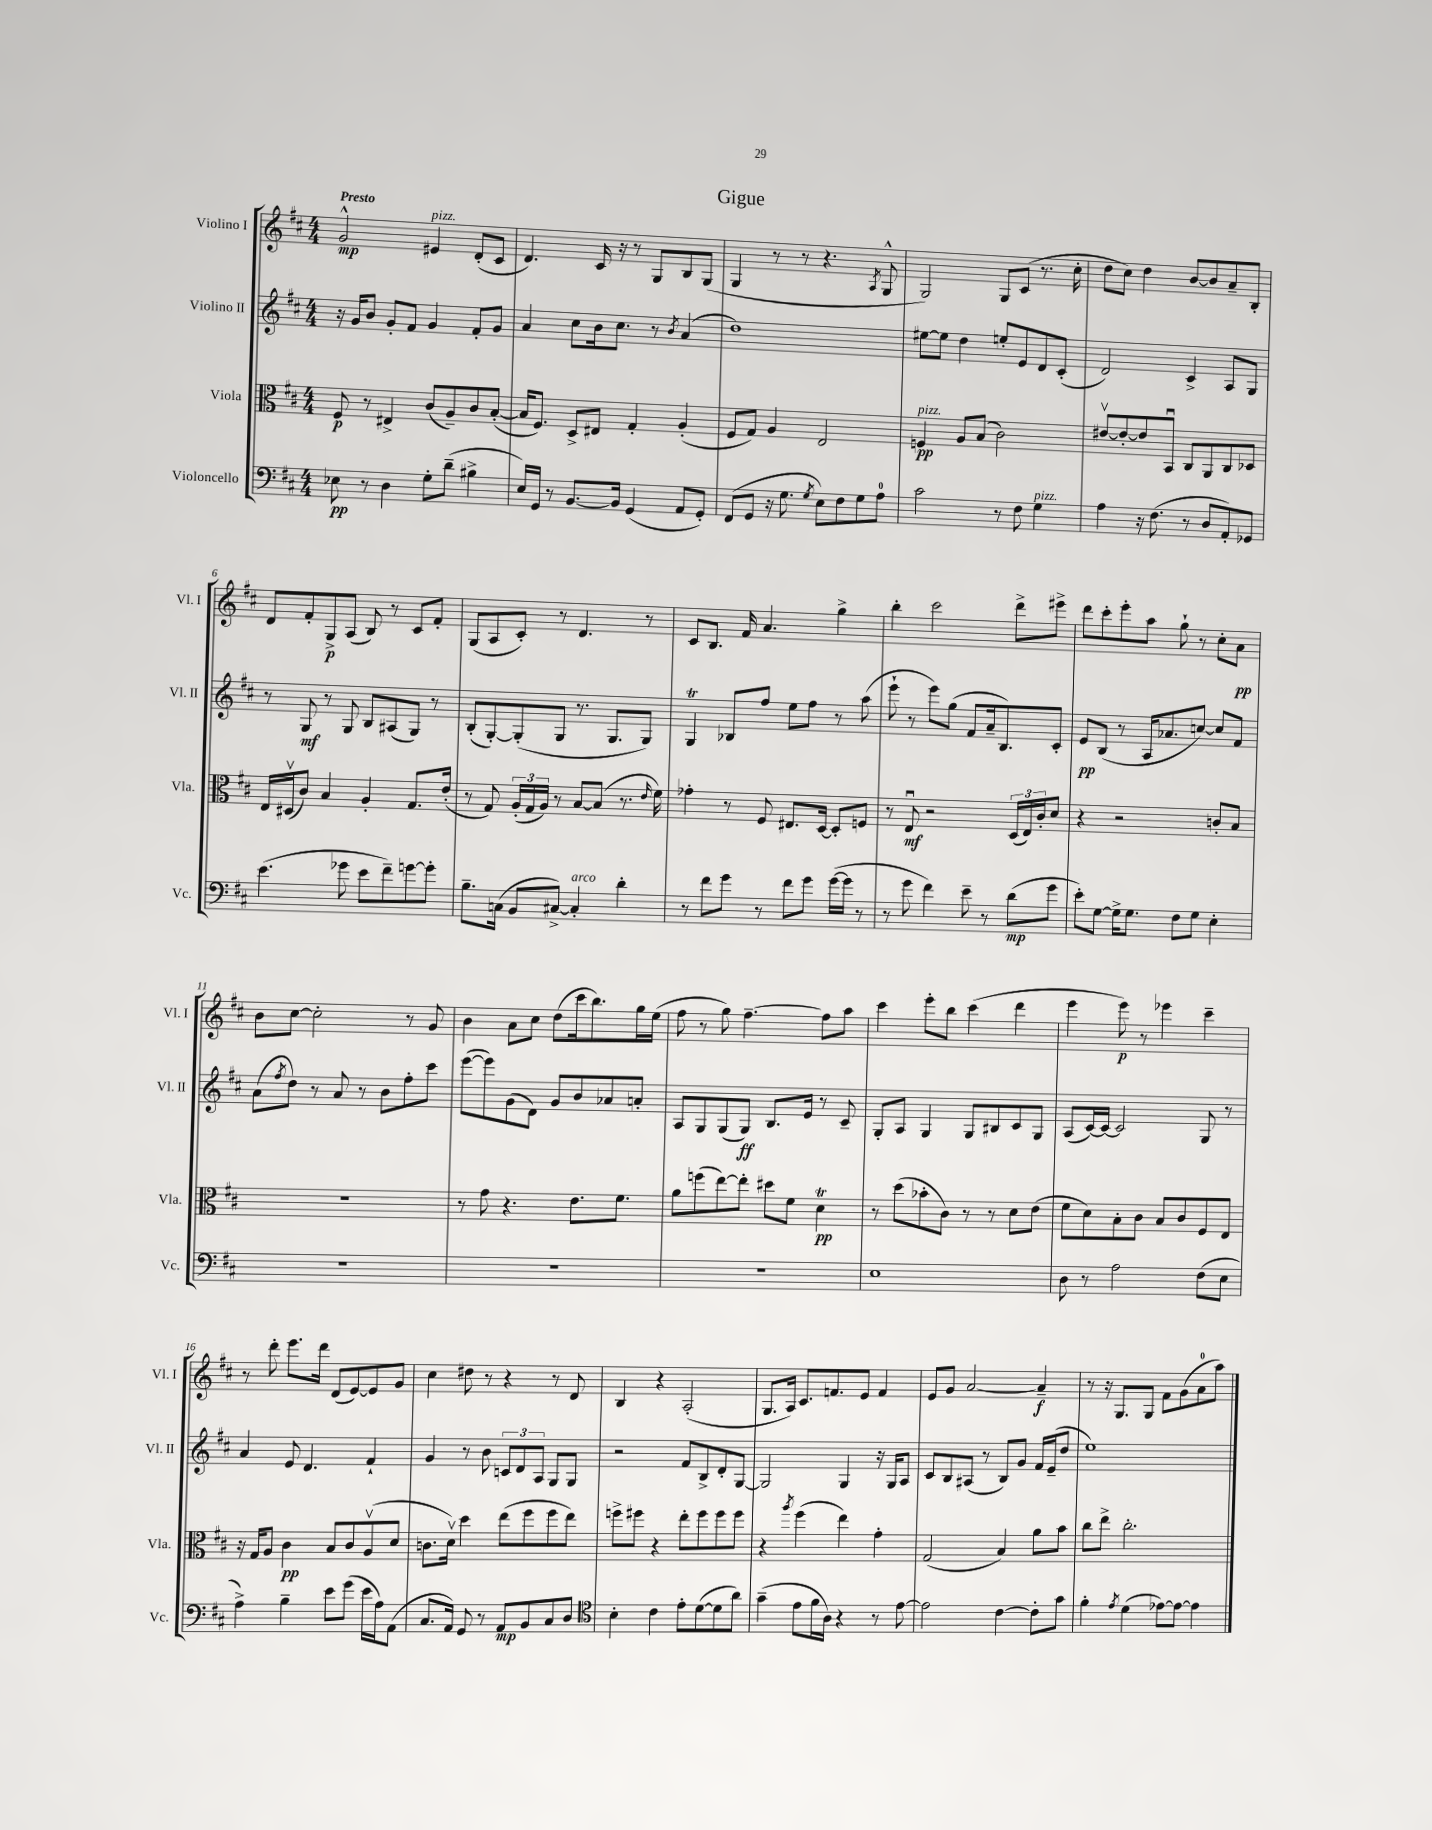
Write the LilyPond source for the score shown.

\header { title = "Gigue" }
<<
\new StaffGroup <<
\new Staff = "s0" \with { instrumentName = "Violino I" shortInstrumentName = "Vl. I" } {
    \clef treble \key d \major \numericTimeSignature \time 4/4 \tempo "Presto"
    g'2-^\mp eis'4^\markup { \italic "pizz." } d'8-.( cis'8 |
    d'4.) cis'16 r16 r8 g8 b8 g8( |
    g4 r8 r8 r4. \acciaccatura { a8 } g8-^ |
    g2) g8 cis'8( r8. cis''16-. |
    d''8 cis''8) d''4 b'8~ b'8 a'8-- b8-. |
    d'8 fis'8-. g8->\p a8( b8) r8 cis'8 fis'8-. |
    g8( a8 cis'8-.) r8 d'4. r8 |
    cis'8 b8. fis'16 a'4. g''4-> |
    b''4-. cis'''2 d'''8-> eis'''8-> |
    d'''8 cis'''8-. e'''8-. a''8 g''8-! r8 cis''8-. a'8\pp |
    b'8 cis''8~ cis''2-. r8 g'8 |
    b'4 a'8 cis''8 d''8( cis'''16 b''8.) g''16 e''16( |
    fis''8 r8 g''8) fis''4.~-- fis''8 a''8 |
    cis'''4 e'''8-. b''8 cis'''4( d'''4 |
    e'''4 e'''8\p) r8 ees'''4 cis'''4-- |
    r8 d'''8-. e'''8. d'''16 d'8( e'8~) e'8 g'8 |
    cis''4 dis''8 r8 r4 r8 d'8 |
    b4 r4 a2-.( |
    g8. a16) cis'8. f'8. e'8 f'4 |
    e'8 g'8 a'2~ a'4--\f |
    r8 r16 g8. g8 fis'8 g'8( a'8-0 a''8) \bar "|." |
}
\new Staff = "s1" \with { instrumentName = "Violino II" shortInstrumentName = "Vl. II" } {
    \clef treble \key d \major \numericTimeSignature \time 4/4
    r16 g'16 b'8 g'8-. fis'8 g'4 fis'8-. g'8 |
    a'4 cis''8 b'16 cis''8. r8 \acciaccatura { b'8 } a'4( |
    d''1) |
    eis''8~ eis''8 d''4 e''8-. e'8 d'8 cis'8-.( |
    d'2) cis'4-> a8 g8 |
    r8 g8\mf r8 g8 b8 ais8( g8) r8 |
    b8-.( g8~-.) g8-.( g8 r8. g8. g8) |
    g4\trill bes8 fis''8 e''8 fis''8 r8 a''8( |
    e'''8-! r8 e'''8) g''8( fis'8 a'16-- b8.) cis'8-. |
    e'8\pp b8( r8 a16 aes'8. c''8~) c''8 fis'8 |
    a'8( \acciaccatura { fis''8 } d''8) r8 a'8 r8 b'8 fis''8-. cis'''8 |
    e'''8~( e'''8) g'8( d'8) g'8 b'8 aes'8 a'8-. |
    a8 g8 g8( g8\ff) b8. e'16 r8 cis'8-- |
    g8-. a8 g4 g8 bis8 cis'8 g8 |
    a8( cis'16~) cis'16~ cis'2 g8 r8 |
    a'4 e'8 d'4. fis'4-! |
    g'4 r8 b'8 \tuplet 3/2 { c'8 d'8 a8 } g8 g8 |
    r2 fis'8 b8-> d'8-. g8~ |
    g2 g4 r16 g16 a8 |
    cis'8 b8 ais8( r8 b8) g'8 fis'16 e'16--( d''8 |
    e''1) \bar "|." |
}
\new Staff = "s2" \with { instrumentName = "Viola" shortInstrumentName = "Vla." } {
    \clef alto \key d \major \numericTimeSignature \time 4/4
    fis8\p r8 eis4-> cis'8( a8--) cis'8 b8~-.( |
    b16 fis8.) d8-> eis8 g4-. a4-.( |
    fis8 g8) a4 e2 |
    f4\pp^\markup { \italic "pizz." } a8 b8( cis'2) |
    eis'8~\upbow eis'8~-. eis'8 b,8\downbow cis8 a,8 cis8 des8 |
    e16 dis16\upbow( cis'8) b4 a4-. g8. e'16-.( |
    r8 g8) \tuplet 3/2 { a16-.( g16 a16) } r8 b8~ b8( r8. \grace { e'16 } fis'16) |
    ges'4-. r8 fis8 eis8. d16~ d8-. f8 |
    r8 e8\downbow\mf r2 \tuplet 3/2 { d16( e16) cis'16-. } d'8 |
    r4 r2 c'8-. b8 |
    R1 |
    r8 g'8 r4. e'8. fis'8. |
    a'8 f''8( e''8~) e''8-. dis''8 fis'8 d'4\trill\pp |
    r8 d''8( bes'8-. cis'8) r8 r8 d'8 e'8( |
    fis'8 d'8) b8-. cis'8 b8 cis'8 fis8 e8 |
    r16 g16 a8 cis'4\pp b8 cis'8 a8\upbow( d'8 |
    c'8. d'16\upbow) d''4 e''8( fis''8 fis''8 e''8) |
    f''8-> fis''8 r4 e''8-. fis''8 fis''8 fis''8 |
    r4 \acciaccatura { a''8 } fis''4( e''4) g'4-. |
    g2( b4) a'8 b'8 |
    cis''8 e''8-> cis''2.-. \bar "|." |
}
\new Staff = "s3" \with { instrumentName = "Violoncello" shortInstrumentName = "Vc." } {
    \clef bass \key d \major \numericTimeSignature \time 4/4
    ees8\pp r8 d4 g8-. d'8--( bis4-> |
    e16) g,16 r8 b,8.~ b,16 g,4( a,8 g,8-.) |
    fis,8( g,8 r16 g8. \acciaccatura { g8 } e8) fis8 g8 a8-0 |
    cis'2 r8 fis8 g4^\markup { \italic "pizz." } |
    a4 r16 fis8.( r8 d8 a,8-.) ges,8 |
    e'4.( ges'8 e'8 fis'8--) g'8~ g'8-. |
    b8.-- c16( b,8 cis8~->) cis4-.^\markup { \italic "arco" } d'4-. |
    r8 fis'8 g'8 r8 fis'8 g'8 g'16~( g'16 r8 |
    r8 g'8 fis'4) e'8-- r8 d'8\mp( g'8 |
    e'8-.) g8~ g16-> g8. fis8 g8 e4-. |
    R1 |
    R1 |
    R1 |
    e1 |
    d8 r8 a2 fis8( e8 |
    a4->) b4-- e'8 g'8( e'16 a16) a,8( |
    cis8. a,16) g,8 r8 a,8\mp b,8 cis8 d8 |
    \clef tenor b4-. cis'4 e'8-. d'8~( d'8 a'8) |
    g'4--( e'8 fis'16 a16) r4 r8 e'8~ |
    e'2 cis'4~ cis'8-. g'8 |
    fis'4-. \acciaccatura { e'8 } d'4( ees'8~) ees'8~ ees'4 \bar "|." |
}
>>
>>
